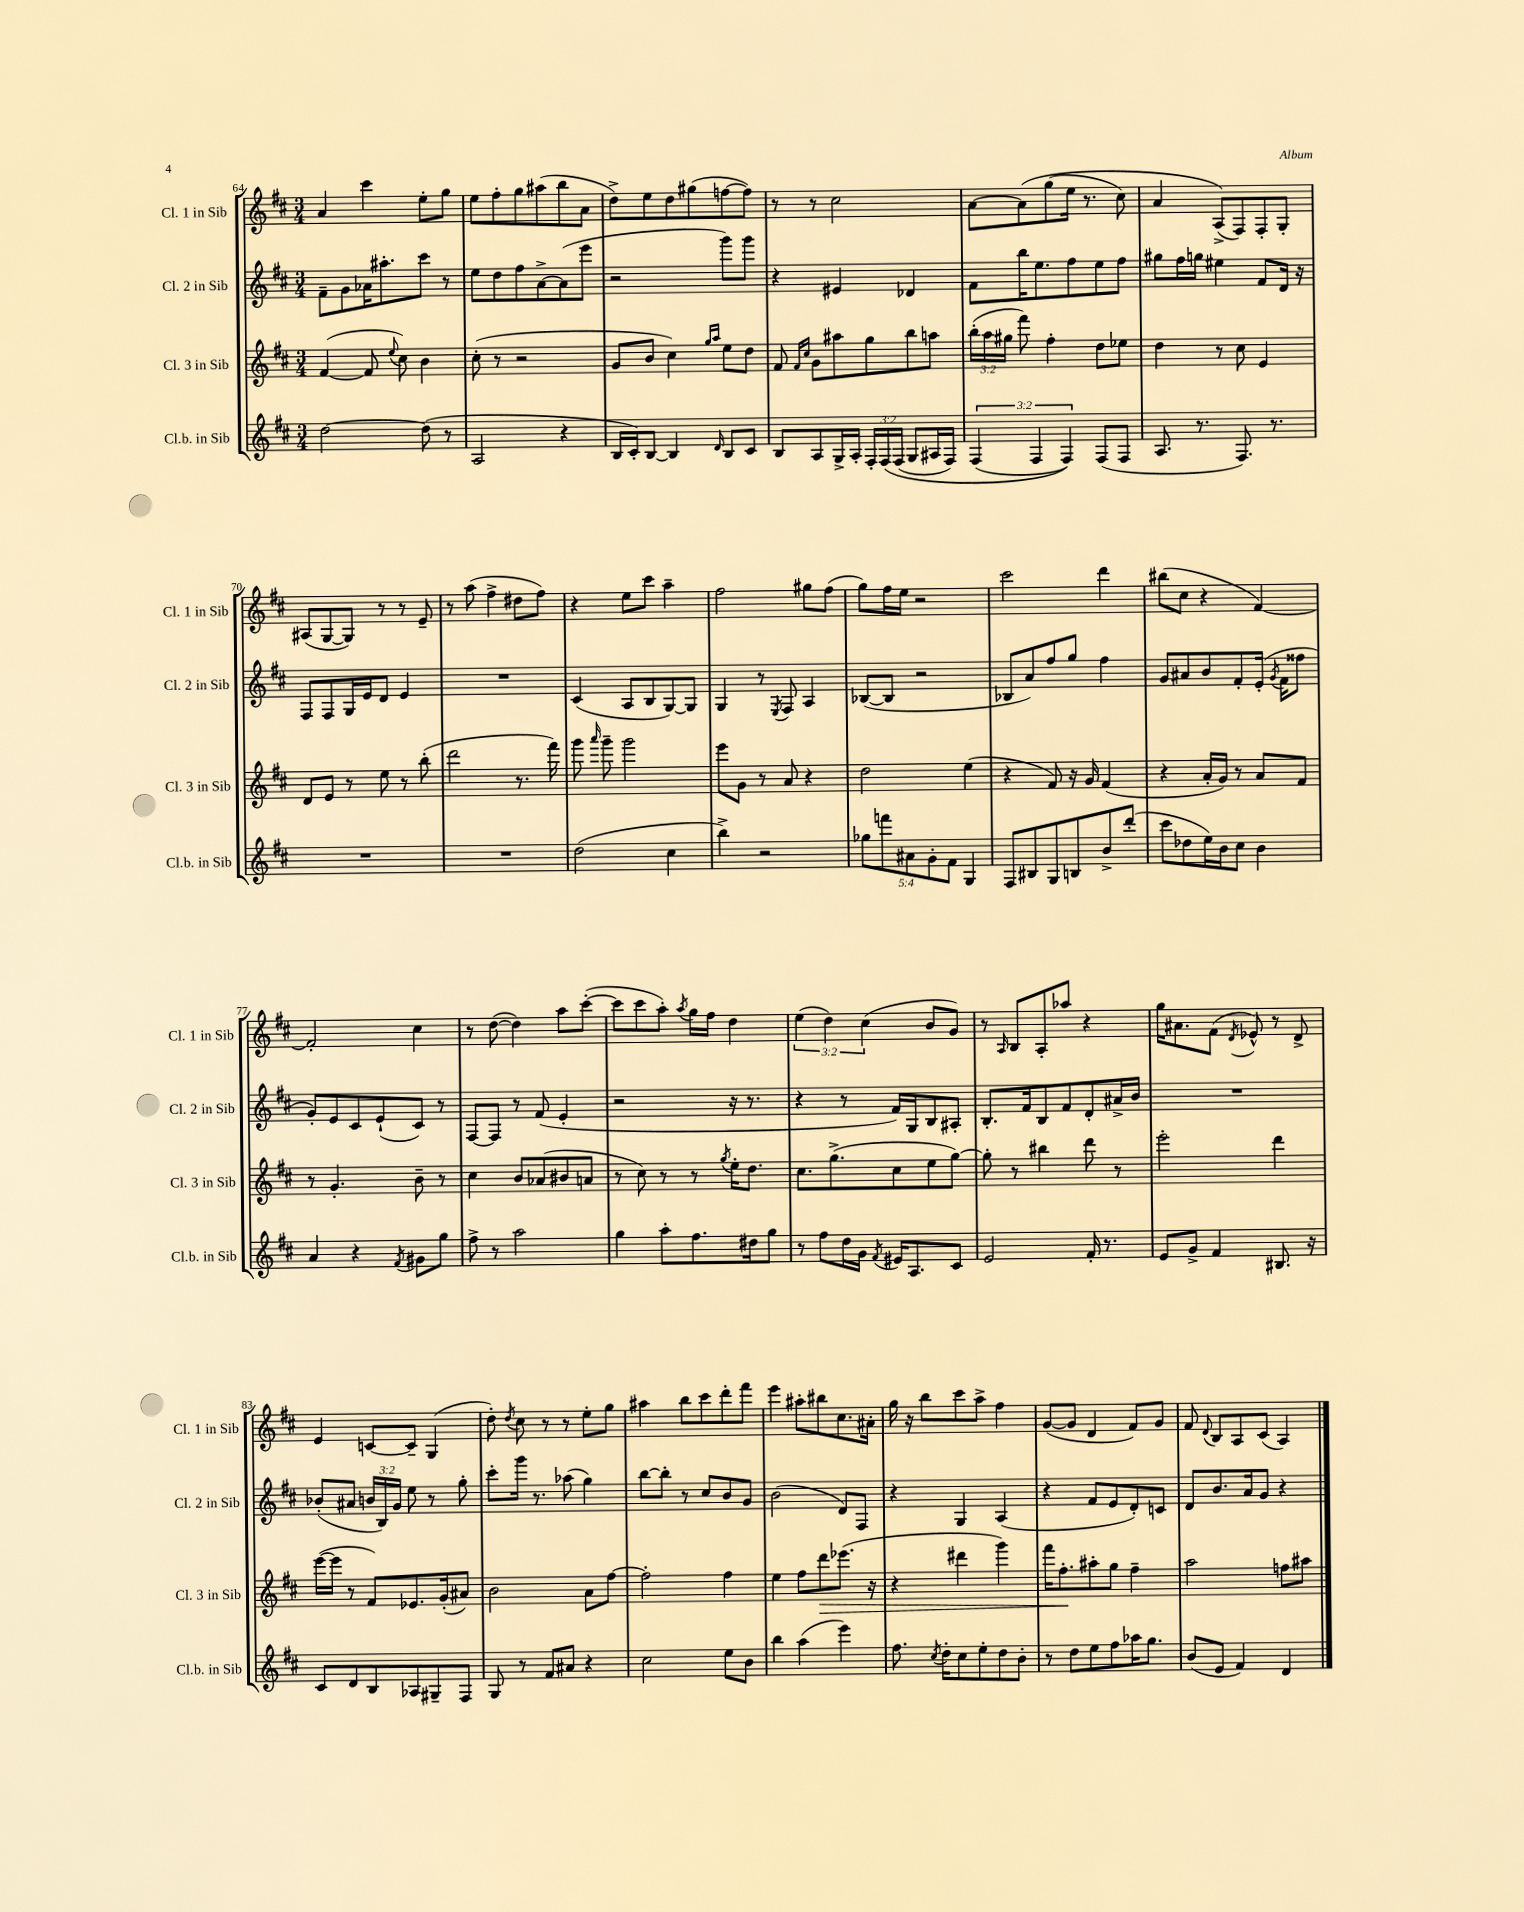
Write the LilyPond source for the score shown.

<<
\new StaffGroup <<
\new Staff = "s0" \with { instrumentName = "Cl. 1 in Sib" shortInstrumentName = "Cl. 1 in Sib" } {
    \clef treble \key d \major \numericTimeSignature \time 3/4 \override Staff.TupletNumber.text = #tuplet-number::calc-fraction-text
    \autoBeamOff a'4 cis'''4 e''8[-. g''8] |
    e''8[ fis''8-. g''8 ais''8( b''8 a'8] |
    d''8[->) e''8 d''8 gis''8( f''8~ f''8]) |
    r8 r8 cis''2 |
    a'8[~ a'8\( g''8( e''16] r8. cis''8) |
    a'4 a8[->(\) fis8) fis8-. g8]-. |
    ais8[( g8~ g8]) r8 r8 e'8-- |
    r8 a''8( fis''4-> dis''8[ fis''8]) |
    r4 e''8[ cis'''8] a''4-- |
    fis''2 gis''8[ fis''8]( |
    g''8[) fis''16 e''16] r2 |
    cis'''2 d'''4 |
    bis''8[( cis''8] r4 fis'4~) |
    fis'2-. cis''4 |
    r8 d''8~( d''4) a''8[ cis'''8]~-.( |
    cis'''8[ cis'''8 a''8]-.) \acciaccatura { a''8 } g''16[ fis''16] d''4 |
    \tuplet 3/2 { e''4( d''4) cis''4( } b'8[ g'8]) |
    r8 \grace { a16 } b8[ a8-. aes''8] r4 |
    g''16[ ais'8. fis'8]( \acciaccatura { d'8 } ees'8-^) r8 d'8-> |
    e'4 c'8[~ c'8]-- g4( |
    d''8-.) \acciaccatura { d''8 } cis''8 r8 r8 e''8[-. g''8] |
    ais''4 b''8[ cis'''8 d'''8-. fis'''8] |
    e'''4 ais''8[-. bis''8 cis''8. ais'16]-. |
    g''16 r16 b''8[ cis'''8 a''8]-> fis''4 |
    g'8[~( g'8] d'4 fis'8[) g'8] |
    fis'8 \appoggiatura { d'8 } b8[ a8 cis'8]( a4) \bar "|." |
}
\new Staff = "s1" \with { instrumentName = "Cl. 2 in Sib" shortInstrumentName = "Cl. 2 in Sib" } {
    \clef treble \key d \major \numericTimeSignature \time 3/4 \override Staff.TupletNumber.text = #tuplet-number::calc-fraction-text
    \autoBeamOff fis'8[-- g'8 aes'16 ais''8.-. cis'''8] r8 |
    e''8[ d''8 fis''8 a'8~-> a'8( e'''8] |
    r2 g'''8[) g'''8] |
    r4 eis'4 des'4 |
    fis'8[ b''16 e''8. fis''8 e''8 fis''8] |
    gis''8[ fis''16 g''16] eis''4 fis'8[ d'16] r16 |
    fis8[ fis8 g16 e'16 d'8] e'4 |
    R2. |
    cis'4( a8[ b8 g8~) g8] |
    g4 r8 \acciaccatura { e8 } fis8 a4 |
    bes8[~( bes8] r2 |
    bes8[ a'8) fis''8 g''8] fis''4 |
    g'8[ ais'8 b'8 fis'8-. e'16]-.( \acciaccatura { g'8 } fis'16[ fisis''8] |
    g'8[-.) e'8 cis'8 e'8-!( cis'8]) r8 |
    fis8[~ fis8] r8 fis'8( e'4-. |
    r2 r16 r8. |
    r4 r8 fis'16[) g16 b8 ais8]-. |
    b8.[-. fis'16 b8 fis'8 d'8-. ais'16-> b'16] |
    R2. |
    bes'8[-.( ais'8] \tuplet 3/2 { b'16[ b16) g'16] } e''8 r8 g''8-. |
    cis'''8[-. g'''16] r8. aes''8( g''4) |
    b''8[~ b''8]-. r8 cis''8[ b'8 g'8] |
    b'2( d'8[) fis8] |
    r4 g4 a4( |
    r4 fis'8[ e'8 d'8-.) c'8] |
    d'8[ b'8. a'16 g'8] r4 \bar "|." |
}
\new Staff = "s2" \with { instrumentName = "Cl. 3 in Sib" shortInstrumentName = "Cl. 3 in Sib" } {
    \clef treble \key d \major \numericTimeSignature \time 3/4 \override Staff.TupletNumber.text = #tuplet-number::calc-fraction-text
    \autoBeamOff fis'4~( fis'8 \appoggiatura { e''8 } cis''8) b'4 |
    cis''8-.( r8 r2 |
    g'8[ b'8] cis''4) \grace { g''16[ a''16] } e''8[ d''8] |
    fis'8 \grace { fis'16[ cis''16] } g'8[ ais''8 g''8 b''8 a''8] |
    \tuplet 3/2 { b''16[-.( a''16 gis''16] } fis'''8) fis''4-. d''8[ ees''8] |
    d''4 r8 cis''8 e'4 |
    d'8[ e'8] r8 e''8 r8 b''8-.( |
    d'''2 r8. fis'''16) |
    g'''8 \grace { a'''16 } g'''8-- g'''2 |
    e'''8[ g'8] r8 a'8 r4 |
    d''2 e''4( |
    r4 fis'8) r16 g'16 fis'4( |
    r4 a'16[-. g'16]) r8 a'8[ fis'8] |
    r8 g'4.-. b'8-- r8 |
    cis''4 b'8[ aes'8( bis'8 a'8] |
    r8 cis''8) r8 r8 \acciaccatura { g''8 } e''16[-. d''8.] |
    cis''8.[ g''8.->( cis''8 e''8 g''8]~) |
    g''8-. r8 bis''4 d'''8 r8 |
    e'''2-. d'''4 |
    e'''16[~( e'''16] r8 fis'8[) ees'8. g'16-.( ais'8]) |
    b'2 a'8[ fis''8]~ |
    fis''2-. fis''4 |
    e''4 fis''8[ d'''8\> ees'''8.]( r16 |
    r4 dis'''4 g'''4) |
    fis'''16[ fis''8.-.\! ais''8-. g''8] fis''4-- |
    a''2 f''8[ ais''8] \bar "|." |
}
\new Staff = "s3" \with { instrumentName = "Cl.b. in Sib" shortInstrumentName = "Cl.b. in Sib" } {
    \clef treble \key d \major \numericTimeSignature \time 3/4 \override Staff.TupletNumber.text = #tuplet-number::calc-fraction-text
    \autoBeamOff d''2~ d''8( r8 |
    a2 r4 |
    b16[ cis'16-.) b8]~ b4 \grace { d'16 } b8[ cis'8] |
    b8[ a8 g16-> a16]-. \tuplet 3/2 { fis16[-. fis16\( fis16]( } g8[ ais16 fis16]) |
    \tuplet 3/2 { fis4( fis4 fis4)\) } fis8[( fis8] |
    a8. r8. fis8.) r8. |
    R2. |
    R2. |
    d''2( cis''4 |
    b''4->) r2 |
    \tuplet 5/4 { ges''8[ f'''8 ais'8 g'8-. fis'8] } g4 |
    fis8[ bis8 g8 b8 b'8-> d'''8]-.( |
    cis'''8[ des''8 e''16) b'16 cis''8] b'4 |
    a'4 r4 \acciaccatura { fis'8 } gis'8[ g''8] |
    fis''8-> r8 a''2 |
    g''4 a''8[-. fis''8. dis''16 g''8] |
    r8 fis''8[ d''16 g'16] \acciaccatura { fis'8 } eis'16[ a8. cis'8] |
    e'2 fis'16-. r8. |
    e'8[ g'8]-> fis'4 bis8. r16 |
    cis'8[ d'8 b8 aes8 gis8-- fis8] |
    g8 r8 fis'8[ ais'8] r4 |
    cis''2 e''8[ b'8] |
    b''4 a''4( e'''4) |
    fis''8. \acciaccatura { cis''8 } d''16[-. cis''8 e''8-. d''8 b'8]-. |
    r8 d''8[ e''8 fis''8 aes''16 g''8.] |
    b'8[( e'8] fis'4) d'4 \bar "|." |
}
>>
>>
\layout { \context { \Score currentBarNumber = #64 } }
